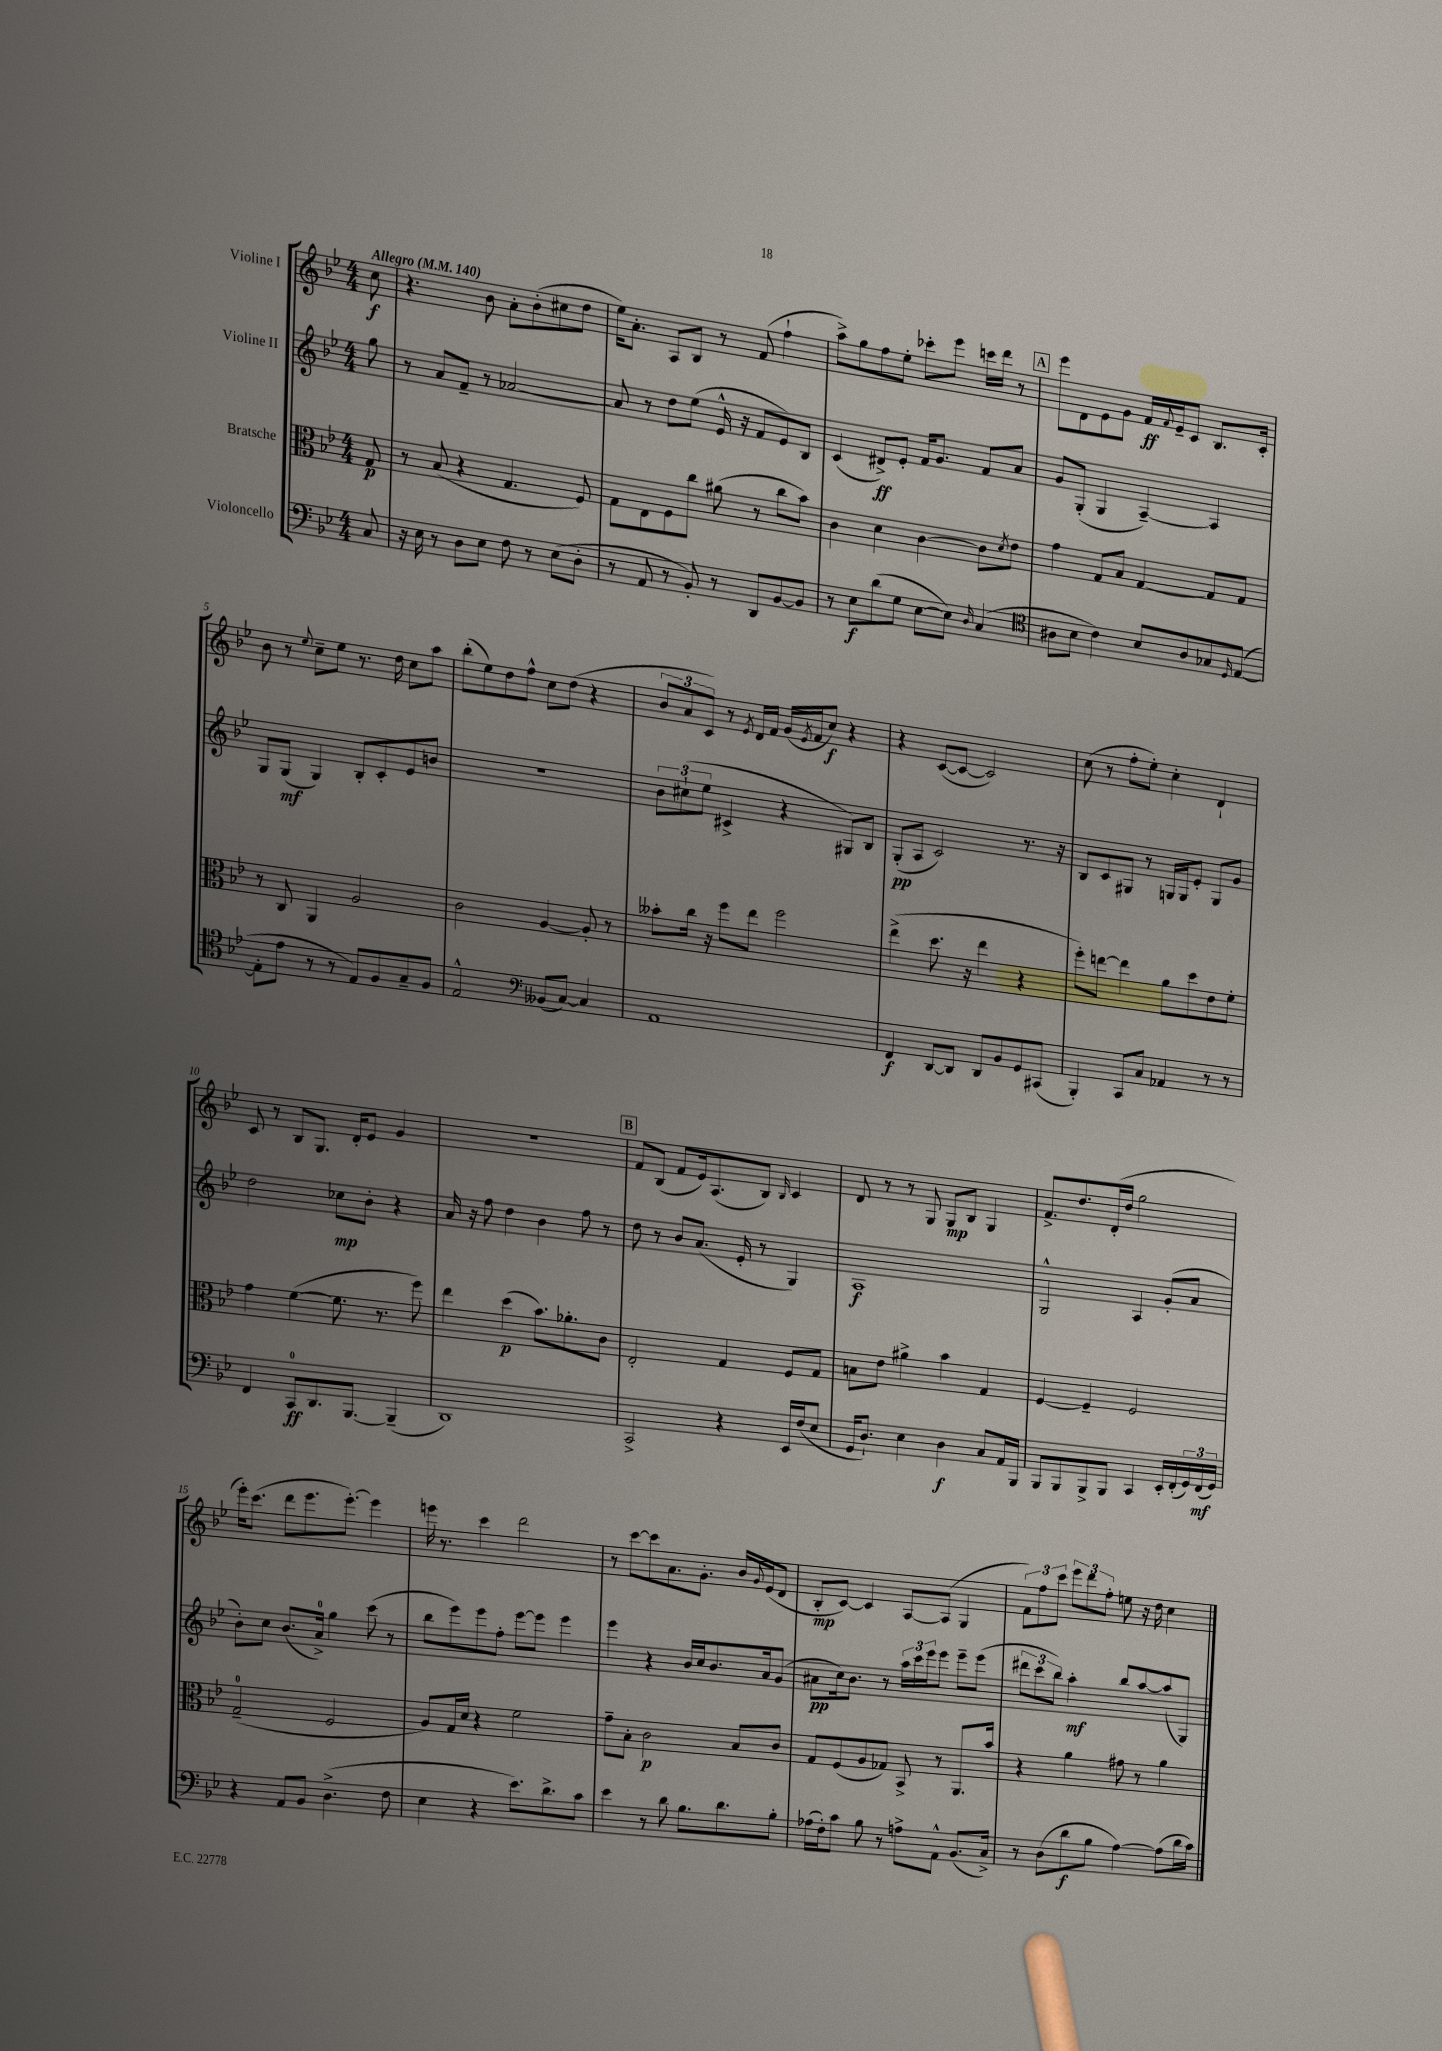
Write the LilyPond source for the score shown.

<<
\new StaffGroup <<
\new Staff = "s0" \with { instrumentName = "Violine I" } {
    \clef treble \key bes \major \numericTimeSignature \time 4/4 \partial 8 \tempo "Allegro" 4 = 140
    c''8\f |
    r4. bes'8 a'8-. bes'8-.( cis''8 d''8 |
    ees''16) a'8.-. a8 bes8 r8 f'8( f''4-! |
    a''8->) g''8 f''8 ees''8-. ces'''8-. ees'''8 c'''16 d'''16 r8 |
    \mark \markup { \box "A" } ees'''8 d'8 ees'8 g'8 f'16\ff \appoggiatura { f'8 } ees'16-- c'8 bes8. c'16-. |
    bes'8 r8 \appoggiatura { ees''8 } c''8-- ees''8 r8. d''16 c''8 a''8 |
    bes''8-.( ees''8) d''8 f''8-^ c''8 d''8( r4 |
    \tuplet 3/2 { bes'8 a'8 c'8) } r8 \acciaccatura { ees'8 } d'16 f'16 g'16( \acciaccatura { ees'8 } f'16 c''8\f) r4 |
    r4 c'8~( c'8~ c'2) |
    c''8( r8 f''8-. ees''8-.) c''4-. d'4-! |
    c'8 r8 bes8 g8. d'16-. ees'8 g'4 |
    r1 |
    \mark \markup { \box "B" } f'8 bes8( f'8 ees'16) a8.( bes8) \grace { bes16 } c'4 |
    d'8 r8 r8 g8 g8\mp bes8 g4 |
    f'8.-> d''8. d'16-.( d''16 g''2 |
    ees'''16-.) c'''8.( d'''8 ees'''8. ees'''8.~-.) ees'''4 |
    e'''16 r8. c'''4 d'''2 |
    r8 c'''8~ c'''8 a'8. g'8.-. bes'16 \appoggiatura { g'8 } ees'16( d'8 |
    bes8-.\mp c'8~) c'4 a8~ a8( g4 |
    \tuplet 3/2 { f'8) f''8 c'''8 } \tuplet 3/2 { ees'''8 d'''8 f''8-. } e''8 r16 d''16 c''4 \bar "|." |
}
\new Staff = "s1" \with { instrumentName = "Violine II" } {
    \clef treble \key bes \major \numericTimeSignature \time 4/4 \partial 8
    g''8 |
    r8 a'8 f'8-- r8 aes'2~ |
    aes'8 r8 d''8 ees''8( ees'16-^ r16 f'8 ees'8) bes8 |
    c'4( dis'8->\ff) ees'8-. f'16 g'8. f'8 a'8 |
    \mark \markup { \box "A" } g'8 g8-.( g4 a4~--) a4 |
    g8 g8\mf( g4) bes8-. c'8-. ees'8 b'8 |
    R1 |
    \tuplet 3/2 { bes'8 cis''8-!( ees''8 } cis'4-> r4 gis8) bes8 |
    g8-.\pp( a8 c'2) r8. r16 |
    bes8 c'8 gis8 r8 g16 g16 ees'8-. g8 g'8 |
    d''2 ces''8\mp bes'8-. r4 |
    a'16 r16 f''8 d''4 bes'4 f''8 r8 |
    \mark \markup { \box "B" } d''8 r8 bes'8 a'8.( ees'16-. r8 g4) |
    a1\f |
    g2-^ a4 g'8-.( a'8 |
    bes'8-.) c''8 bes'8.( a'16-0->) g''4 c'''8( r8 |
    bes''8 ees'''8) ees'''8 f''8-. ees'''8~ ees'''8 ees'''4 |
    ees'''4 r4 bes'16 c''16 bes'8. a'16 g'8( |
    ais'8\pp c''16) bes'8. r8 \tuplet 3/2 { a''16 c'''16 ees'''16 } ees'''8 ees'''8-- ees'''8( |
    \tuplet 3/2 { dis'''8 c'''8 bes''8) } a''4-.\mf bes''8 a''8~ a''8( g8) \bar "|." |
}
\new Staff = "s2" \with { instrumentName = "Bratsche" } {
    \clef alto \key bes \major \numericTimeSignature \time 4/4 \partial 8
    g8\p |
    r8 bes8( r4 g4. f8) |
    g8 ees8 f8 c''8 ais'8( r8 c''8 bes'8) |
    c'4 d'4 c'4~ c'8 \acciaccatura { d'8 } ees'8 |
    \mark \markup { \box "A" } g'4 g8 bes8 g4~ g8 g8 |
    r8 c8 a,4 a2 |
    c'2 a4~ a8-. r8 |
    beses'8-. c''16 r16 f''8 ees''8 f''2 |
    ees''4->( d''8. r16 ees''4 r4 |
    f''8-.) e''8~ e''4 a'8 d''8 ees'8 f'8-. |
    g'4 f'4~( f'8. r8. f''8) |
    ees''4 d''4\p( bes'8.) aes'8.-. c'8 |
    \mark \markup { \box "B" } ees2-. g4 f8 g8 |
    b8 ees'8 ais'4-> bes'4 g4 |
    f4~ f4-- f2 |
    g2-0--( f2 |
    a8) g16 d'16 r4 f'2 |
    g'8-- bes8-. c'2\p bes8 c'8 |
    g8 f8( a8 ges8) bes,8-> r8 a,8. bes'16 |
    r4 a'4 gis'8 r8 a'4 \bar "|." |
}
\new Staff = "s3" \with { instrumentName = "Violoncello" } {
    \clef bass \key bes \major \numericTimeSignature \time 4/4 \partial 8
    c8 |
    r16 ees16 r8 d8 ees8 f8 r8 ees8( d8-. |
    r8 a,8 r8 bes,8-.) r8 d,8 bes,8~ bes,8 |
    r8 ees8\f d'8( g8 ees8~ ees8) \grace { d16 } c4( |
    \mark \markup { \box "A" } \clef tenor ais8 bes8 c'4) bes8 ais8 ges8 \grace { d16 } ees8~( |
    ees8-. ees'8 r8 r8 ees8) f8 g8-- f8 |
    ees2-^ \clef bass beses,8( c8~) c4 |
    a,1 |
    f,4\f d,8~ d,8 d,8 bes,8 g,8 cis,8( |
    bes,,4-.) c,8 c8 aes,4 r8 r8 |
    f,4 c,8-0\ff d,8. bes,,8.~ bes,,4--( |
    d,1) |
    \mark \markup { \box "B" } c,2-> r4 ees,16 f16( ees8 |
    g,16 d8.-!) ees4 d4\f c8 a,16 bes,,16 |
    bes,,8 bes,,8 bes,,8-> bes,,8 c,4 ees,16-. f,16-.( \tuplet 3/2 { g,16) f,16\mf( g,16) } |
    r4 a,8 bes,8 d4.->( f8 |
    ees4 r4 ees'8.) d'8.-> c'8 |
    ees'4 r8 d'8 bes8. d'8. bes8-. |
    aes16( f16-.) c'8 bes8 r8 a8-> a,8-^ bes,8.( c16->) |
    r8 d8( d'8\f bes8 a4~) a8( d'16 c'16) \bar "|." |
}
>>
>>
